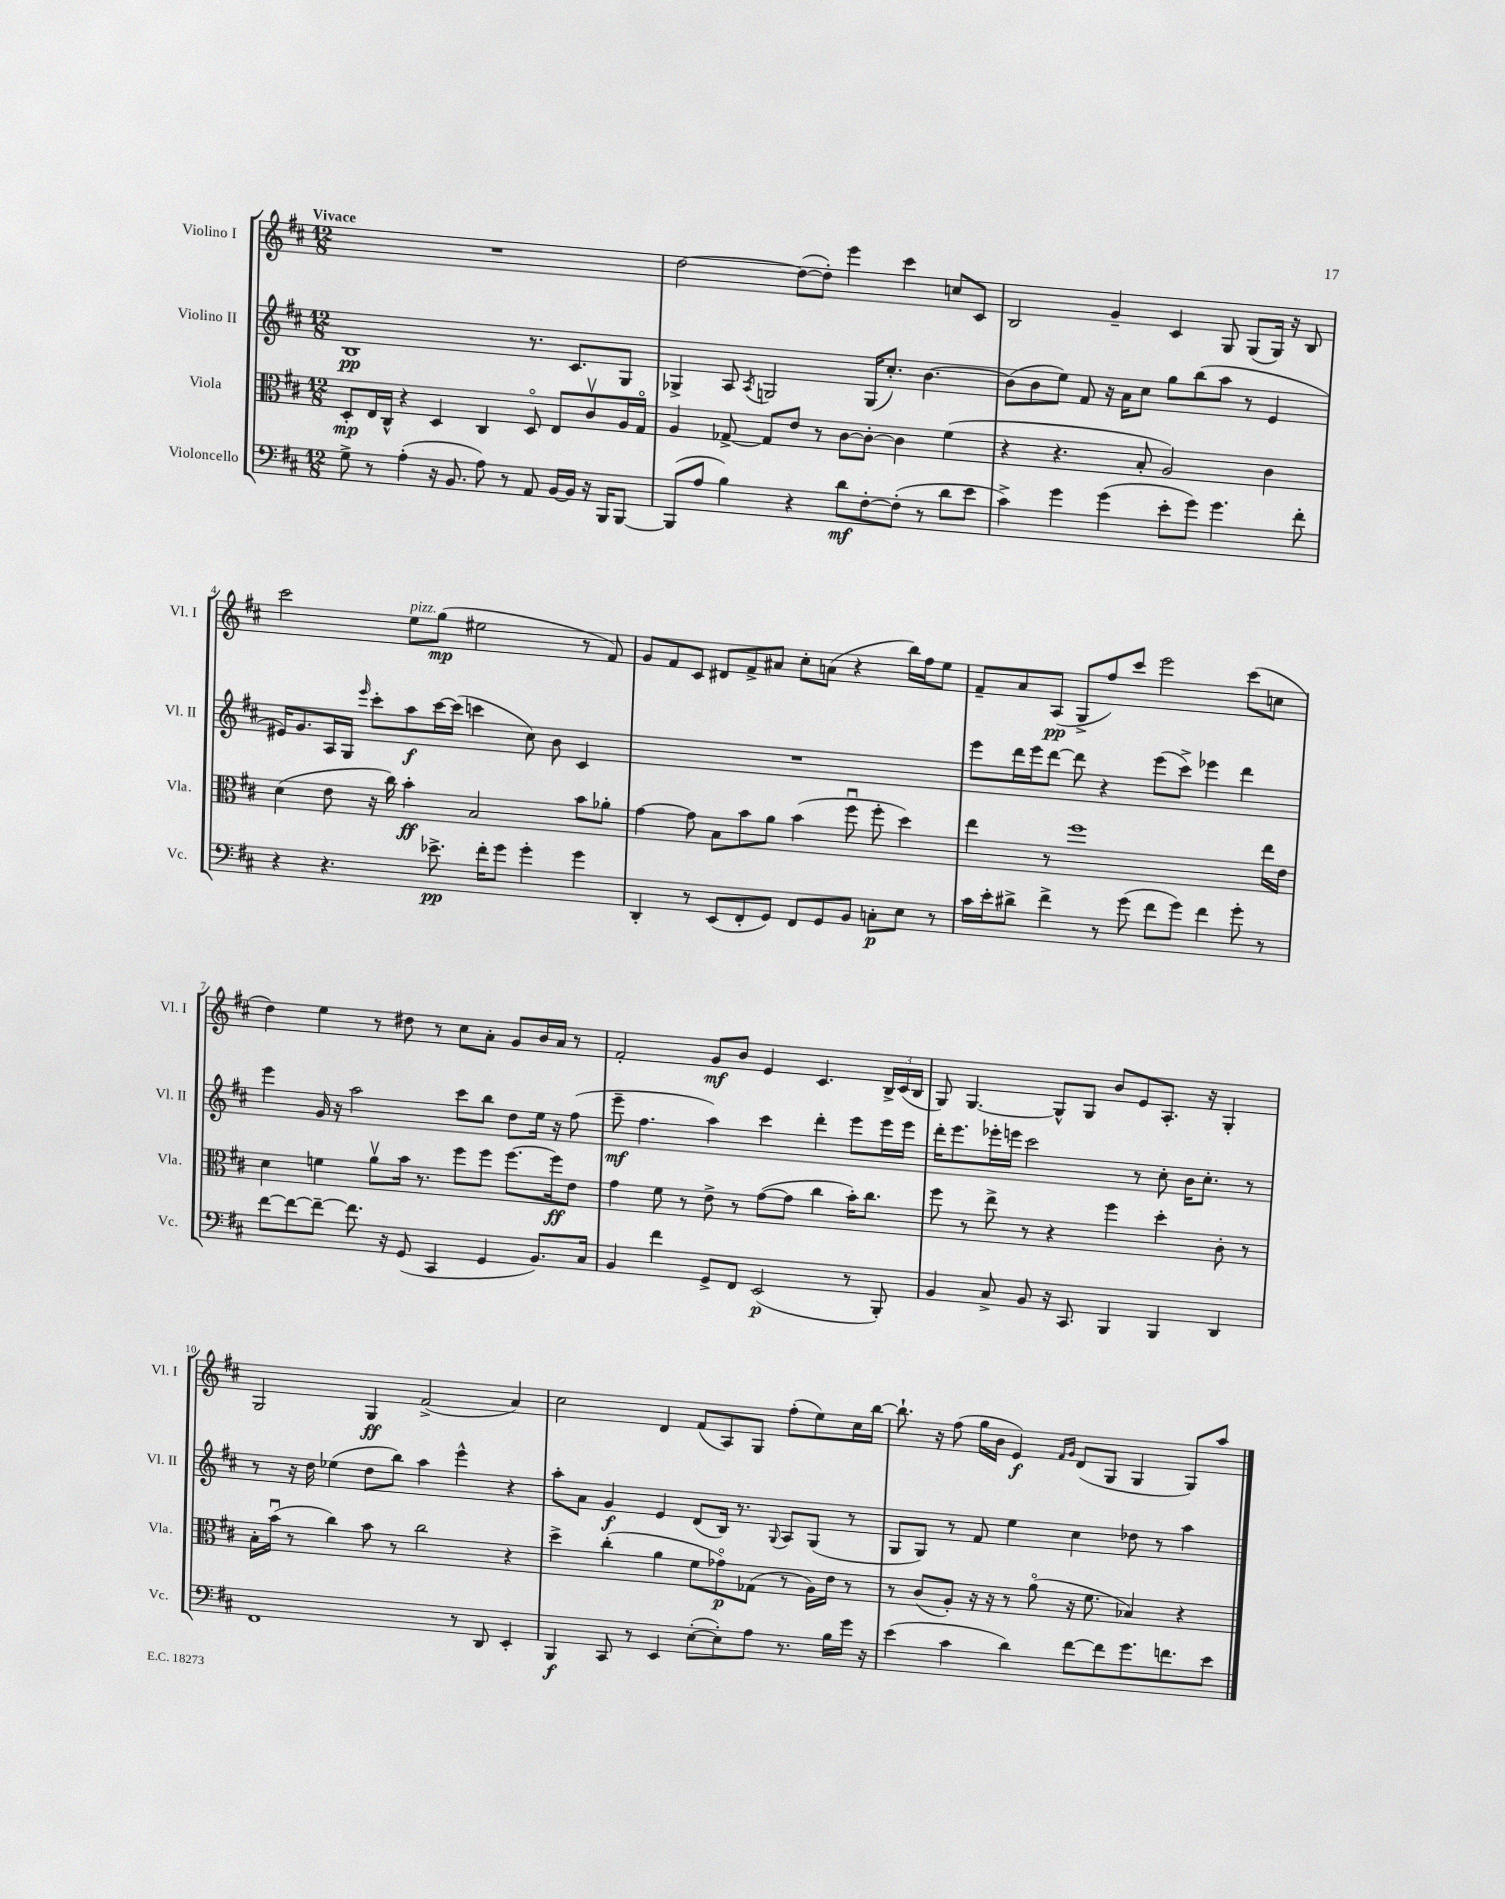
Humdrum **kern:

**kern	**kern	**kern	**kern
*staff4	*staff3	*staff2	*staff1
*clefF4	*clefC3	*clefG2	*clefG2
*k[f#c#]	*k[f#c#]	*k[f#c#]	*k[f#c#]
*M12/8	*M12/8	*M12/8	*M12/8
8G^\	8D'/L	1B	1.r
8r	16E/L	.	.
.	16C#^^/JJ	.	.
(4A'\	4r	.	.
16r	4D/	.	.
8.BB/	.	.	.
8A\)	4C#/	.	.
8r	.	.	.
8AA/	8Do/	8.r	.
[16BB/LL	8E/L	.	.
16BB/]JJ	.	8.c#/L	.
16r	8c#v/	.	.
16BBB/LK	.	.	.
[8BBB/J	16A/L	8G/J	.
.	16Go/JJ	.	.
=	=	=	=
(8BBB/]L	4A/	4G-^/	[2dd\
8A/J	.	.	.
4B\)	[8G-^/	8A/	.
.	.	8qA/	.
.	8G-/]L	2G/	.
4r	8e/J	.	(8dd\_L
.	8r	.	8dd'\]J)
8d\L	[8c#\L	.	4eee\
[8F#'\	8c#'\_J	(16G/LK	.
.	.	8.cc#'/J)	.
(8F#'\]J	4c#\]	.	4ccc#\
8r	.	[4.b\	.
8d\L	(4f#\	.	8cc/L
8e\J	.	.	8c#/J
=	=	=	=
4c#^\)	4r	(8b\]L	2B/
.	.	8b\	.
4g\	4.r	8ee\J)	.
.	.	8f#/	.
(4g\	.	16r	4g~/
.	.	16a\LK	.
.	8B'/	8cc#\J	.
8e'\L	2A/)	8gg\L	4c#/
8g\J)	.	(8bb\	.
4.g\	.	8aa\J	8G/
.	.	8r	(8G/L
.	4c#\	4e/	16G/Jk)
.	.	.	16r
8f#'\	.	.	8B/
=	=	=	=
4r	(4d\	16e#/LK)	2ccc#\
.	.	8.g/	.
4.r	8e\	16A/L	.
.	.	16G/JJ	.
.	.	16qqeee/	.
.	16r	8ccc#'\L	.
.	16cc#\)	.	.
.	4b'\	8aa\	8ee\L
8.e-^\	.	[16ccc#\L	(8gg\J
.	.	(16ccc#\]JJ	.
.	2B/	4ccc\	2ee#\
16f#'\LK	.	.	.
8g\J	.	.	.
4g'\	.	8cc#\)	.
.	.	8b\	.
4g\	8b\L	4c#/	8r
.	8a-'\J	.	8f#/)
=	=	=	=
4DD'/	[4g\	1.r	8g/L
.	.	.	8f#/
8r	8g\]	.	8c#/J
(8EE/L	8B\L	.	8d#/L
8FF#'/	8b\	.	8f#^/
8GG/J)	8a\J	.	8a#/J
8FF#/L	(4b\	.	8cc#'\L
8GG/	.	.	(8a\J
8BB/J	8ff#u\	.	4r
8C'\L	8ff#'\	.	.
8E\J	4dd\)	.	16bb\LL)
.	.	.	16ff#\J
8r	.	.	8ee\J
=	=	=	=
16c#\LL	4ee\	8eee\L	8f#~/L
16e'\J	.	.	.
8d#^\J	.	16ddd\L	8a/
.	.	16eee\J	.
4f#^\	8r	[8ddd\J	(8A/J
.	1ff#	8ddd\]	8G^/L
8r	.	4r	8ff#/)
(8g\	.	.	8ccc#/J
8f#\L	.	(8eee\L	2eee\
8g\J)	.	8ccc#^\J)	.
4f#\	.	4eee-\	.
8g'\	.	4ddd\	(8ccc#\L
8r	16ee\LL	.	8cc\J
.	16e\JJ	.	.
=	=	=	=
[8f#\L	4d\	4eee\	4dd\)
8f#\_	.	.	.
8f#~\_J	4f\	16g/	4ee\
.	.	16r	.
8.f#\]	.	2aa\	.
.	8av\L	.	8r
16r	.	.	.
(8GG/	16b\Jk	.	8dd#\
.	8.r	.	.
4CC#/	.	.	8r
.	8ff#\L	8ccc#\L	8cc#\L
4GG/	8ff#\J	8bb\J	8a'\J
.	[8.ff#\L	8dd\L	8g/L
8.BB/L)	.	16ee\Jk	16b/L
.	16ff#\]k	16r	16a/JJ
.	8e\J	(8ff#\	8r
16C#/Jk	.	.	.
=	=	=	=
4BB/	4g\	8eee~\	2f#'/
.	.	4.ff#\	.
4f#\	8f#\	.	.
.	8r	.	.
8GG^/L	8e^\	4aa\)	8g/L
8FF#/J	8r	.	8b/J
(2EE/	([8g\L	4ccc#\	4e/
.	8g\]J	.	.
.	4cc#\	4ddd'\	4.c#/
8r	16b'\LK)	8eee\L	.
.	8.cc#\J	.	.
8BBB'/)	.	16eee\L	24B^/LL
.	.	.	(24c#/
.	.	16eee\JJ	.
.	.	.	24B/JJ
=	=	=	=
4BB/	8ff#\	16ddd'\LK	8G/)
.	.	8.eee\	.
.	8r	.	[4.G/
8C#^/	8ee^\	16eee-'\L	.
.	.	16eee\JJ	.
8BB/	8r	2ccc#\	.
16r	4r	.	8G^^/]L
8.CC#/	.	.	.
.	.	.	8G/J
4BBB/	4ff#\	.	8b/L
.	.	8r	8e/
4BBB/	4dd'\	8cc#'\	8.A'/J
.	.	16b\LK	.
.	.	8.cc#'\J	16r
4DD/	8c#'\	.	4G'/
.	8r	8r	.
=	=	=	=
1FF#	16B'\LL	8r	2G/
.	(16bu\JJ	.	.
.	8r	16r	.
.	.	16dd\	.
.	4cc#\)	(4ee-\	.
.	8b\	8dd\L	4G/
.	8r	8bb\J)	.
.	2cc#\	4aa\	(2f#^/
8r	.	4eee^^\	.
8DD/	.	.	.
4EE'/	4r	4r	4a/)
=	=	=	=
4BBB/	4dd^\	8aa'\L	2cc#\
.	.	8a\J	.
8CC#/	(4cc#'\	4g/	.
8r	.	.	.
4EE/	4a\	4e/	4d/
([8E'\L	8f#\L	(8d/L	(8f#/L
8E'\])	8g-o\)	16B/Jk)	8A/)
.	.	8.r	.
8A\J	(8G-\J	.	8G/J
.	.	8qqG/	.
8.r	8r	8A/L	(8ff#'\L
.	16A\LL)	(8G/J	8ee\)
16B\LL	16e\JJ	.	.
16g\JJ	8r	8r	16cc#\L
16r	.	.	[16bb\JJ
=	=	=	=
(4e\	8r	8G/L	8.bb`\]
.	(8c#/L	8G/J)	.
.	.	.	16r
4c#\	8A'/J)	8r	(8ff#\
.	16r	8f#/	16gg\LL
.	16r	.	16b\JJ
4d\)	8r	4ee\	4e/)
.	(8ao\	.	.
.	.	.	16qqf#/LL
.	.	.	16qqg/JJ
[8f#\L	16r	4cc#\	(8d/L
.	8.f#\	.	.
8f#\]	.	.	8G/J
8.g\	4B-/)	8dd-\	4G/
.	.	8r	.
8.f\	.	.	.
.	4r	4aa\	8G/L)
8e\J	.	.	8aa/J
==	==	==	==
*-	*-	*-	*-
